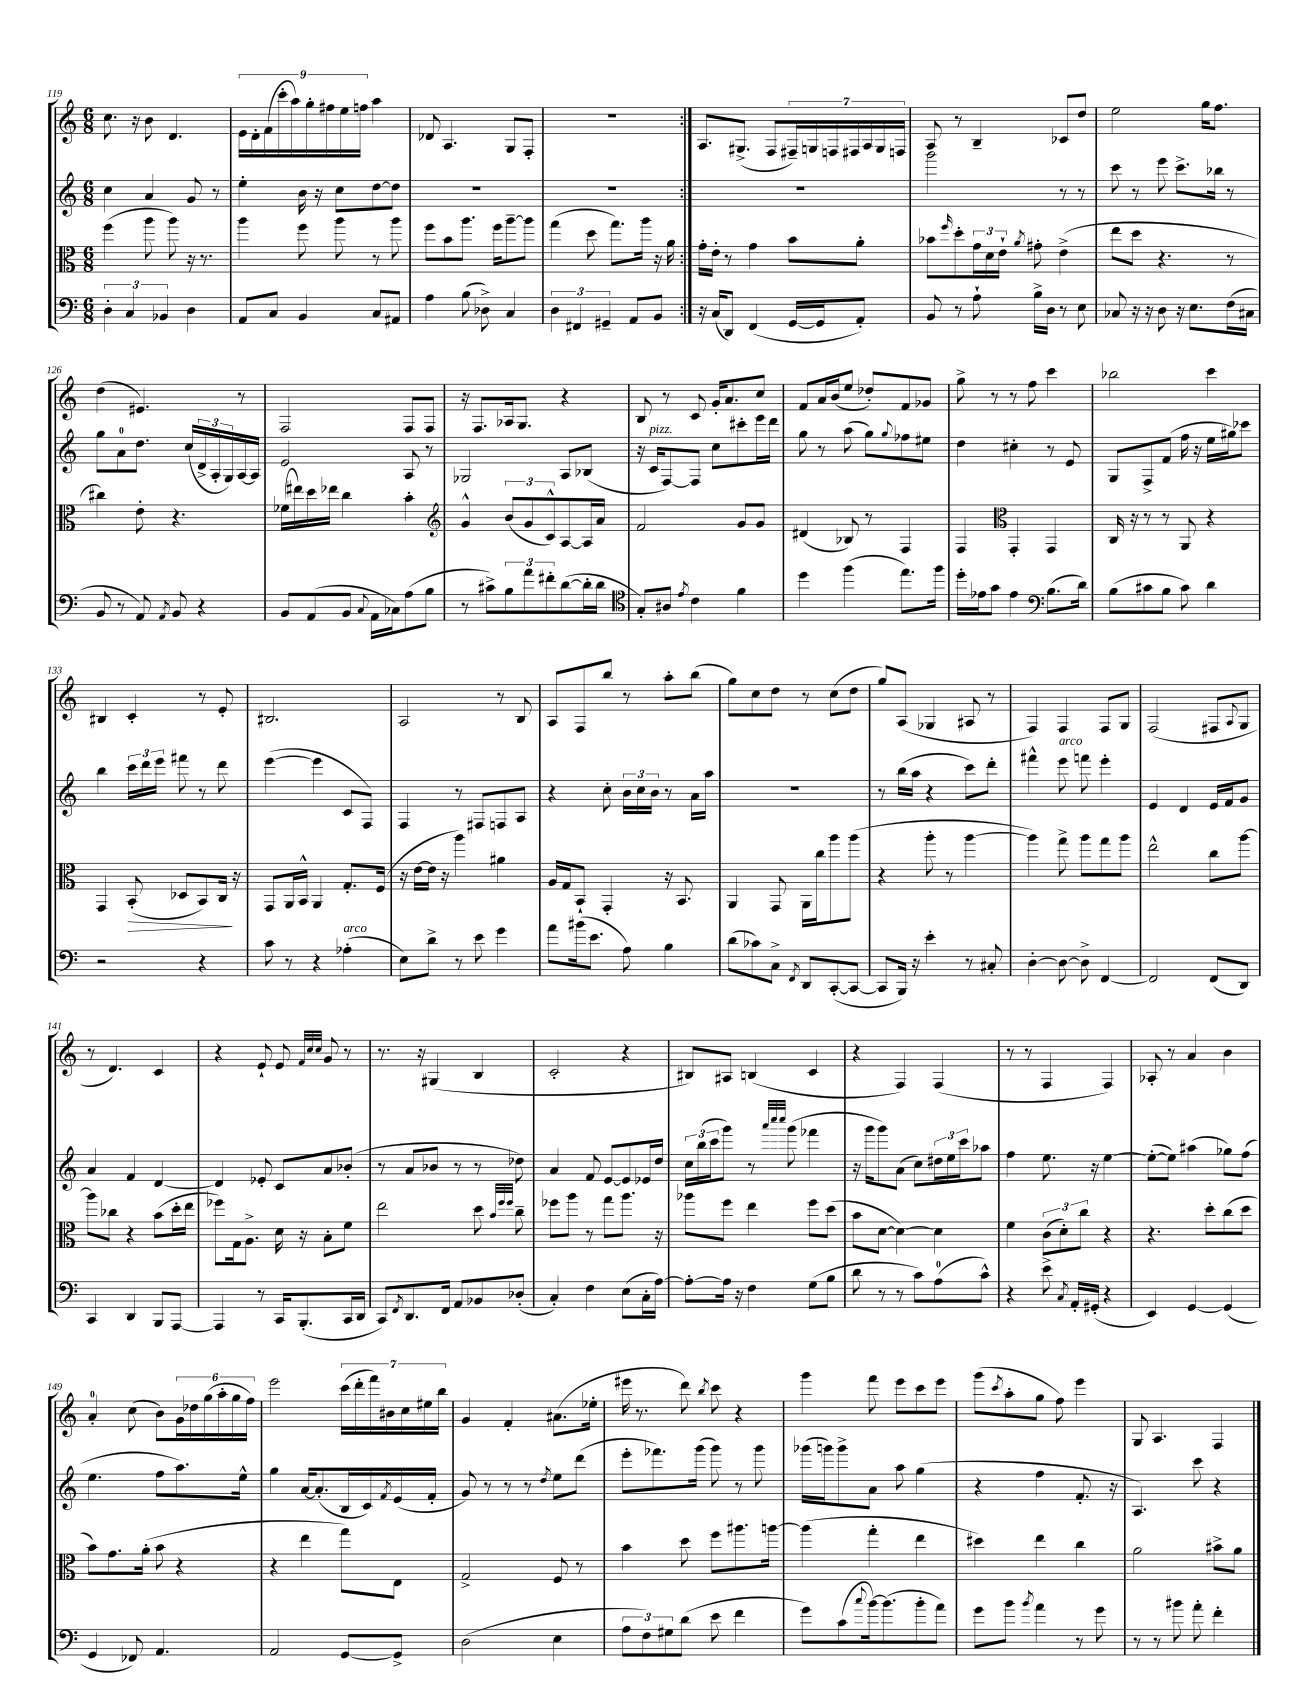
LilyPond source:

<<
\new StaffGroup <<
\new Staff = "s0" {
    \clef treble \key c \major \numericTimeSignature \time 6/8
    \repeat volta 2 { c''8. r16 b'8 d'4. |
    \tuplet 9/8 { e'16 d'16-. f'16( c'''16-. a''16) g''16-. fis''16 e''16 f''16 } a''4 |
    des'8 a4. g8 f8-. |
    R2. | }
    a8. gis8.->( f8 \tuplet 7/4 { fis16--) g16 f16 fis16 a16 g16 f16 } |
    a8 r8 b4-- ces'8 d''8 |
    e''2 g''16 f''8. |
    d''4( eis'4.) r8 |
    f2 f8 f8 |
    r16 f8. aes16 g8. r4 |
    b8 r8 c'8 g'16-. a'8. c''8 |
    f'8 a'16 b'16( e''8 des''8-.) f'8 ges'8 |
    g''8-> r8 r8 f''8 c'''4 |
    bes''2 c'''4 |
    bis4 c'4-. r8 e'8-. |
    bis2. |
    a2 r8 b8 |
    a8 f8 b''8 r8 a''8-. b''8( |
    g''8) c''8 d''8 r8 c''8( d''8 |
    g''8) a8( ges4 ais8 r8 |
    f4) f4 f8 g8 |
    f2( fis8 \appoggiatura { a8 } g8 |
    r8 d'4.) c'4 |
    r4 e'8-! e'8 \grace { f'32 c''32 c''32 } g'8 r8 |
    r8. r16 gis4( b4 |
    c'2-. r4 |
    bis8) ais8 b4( c'4 |
    r4 f4) f4( |
    r8 r8 f4 f4) |
    aes8-. r8 a'4 b'4 |
    a'4-0-. c''8( b'8) \tuplet 6/4 { g'16 des''16 g''16( a''16-. g''16 f''16) } |
    e'''2 \tuplet 7/4 { c'''16( d'''16-. f'''16) bis'16 c''16 eis''16 b''16 } |
    g'4 f'4-. ais'8.( ees''16-. |
    eis'''16 r8. d'''8) \acciaccatura { b''8 } c'''8 r4 |
    g'''4 f'''8 e'''8 c'''8 e'''8 |
    g'''8( \acciaccatura { c'''8 } a''8-. g''8 f''8) e'''4 |
    g8 a4. f4 \bar "|." |
}
\new Staff = "s1" {
    \clef treble \key c \major \numericTimeSignature \time 6/8
    \repeat volta 2 { c''4 a'4 g'8 r8 |
    e''4-. b'16 r16 c''8 d''8~ d''8 |
    R2. |
    R2. | }
    R2. |
    g'''2 r8 r8 |
    c'''8 r8 e'''8 c'''8.-> bes''16 r8 |
    g''8 a'8-0 d''8. c''16( \tuplet 3/2 { d'16-> a16-. g16) } a16~ a16 |
    e'2 a8 r8 |
    ges2 a8 bes8( |
    r16 c'16^\markup { \italic "pizz." } f8~) f8 c''8 cis'''8-. e'''16 d'''16 |
    g''8 r8 a''8( g''8) \appoggiatura { g''8 } fes''8 eis''8 |
    d''4 cis''4-. r8 e'8 |
    g8 f8-> f'8( f''16 r16 e''16 gis''16) ces'''8 |
    b''4 \tuplet 3/2 { c'''16 d'''16 e'''16 } fis'''8 r8 d'''8 |
    e'''4~( e'''4 c'8 f8) |
    f4 r8 fis8 f8 a8 |
    r4 c''8-. \tuplet 3/2 { b'16 c''16 b'16 } r8 a'16 a''16 |
    R2. |
    r8 b''16( a''16 r4 c'''8) d'''8-. |
    fis'''4-^ e'''8^\markup { \italic "arco" } f'''8 e'''4-. |
    e'4 d'4 e'16 f'16 g'8 |
    a'4 f'4 d'4~ |
    d'4 ees'8-. c'8 a'8 bes'8-.( |
    r8 a'8 bes'8 r8 r8 des''8) |
    a'4 f'8 e'8~ e'8 ees'16 d''16 |
    \tuplet 3/2 { c''16 b''16( c'''16 } g'''8) r8 \grace { a'''32 c''''32 c''''32 } g'''8( fes'''4 |
    r16 g'''16 g'''8) a'8( c''8) \tuplet 3/2 { dis''16 e''16 c'''16 } aes''8 |
    f''4 e''8. r16 e''4~ |
    e''8~-.( e''8) ais''4( ges''8) f''8( |
    e''4. f''8 a''8.) e''16-^ |
    g''4 a'16~ a'8.-.( b16 c'16) \acciaccatura { f'8 } e'16( f'16-. |
    g'8) r8 r8 r8 \acciaccatura { d''8 } e''8 d'''8( |
    e'''8-. fes'''8.) g'''16( g'''8) r8 g'''8 |
    ges'''16( g'''16) g'''8-> a'8 a''8 g''4( |
    r4 f''4 f'8.-. r16 |
    a4.) c'''8 r4 \bar "|." |
}
\new Staff = "s2" {
    \clef alto \key c \major \numericTimeSignature \time 6/8
    \repeat volta 2 { f''4( a''8 a''8) r16 r8. |
    a''4 f''8 a''8 r8 a''8 |
    f''8 b'8 a''8. f''16 a''8~-- a''8 |
    g''4( d''8 g''8.) a''16 r16 a'16 | }
    g'16-. e'16-. r8 g'4 b'8 a'8-. |
    bes'8 \grace { f''16 } d''8-. \tuplet 3/2 { g'16 d'16 e'16-! } \acciaccatura { a'8 } gis'8-. e'4->( |
    e''8 d''8 r4. r8 |
    cis''4) e'8-. r4. |
    fes'16( eis''16) d''16 ees''16 c''4 b'4-. |
    \clef treble g'4-^ \tuplet 3/2 { b'8( g'8 c'8-^) } a8~ a16 a'16 |
    f'2 g'8 g'8 |
    dis'4( bes8) r8 f4 |
    f4 \clef alto g,4-. g,4 |
    c16 r16 r8 r8 a,8 r4 |
    g,4 b,8-.\>( des8 b,8) c16\! r16 |
    g,8 a,16 b,16-^ a,4 g8.-. f16( |
    r16 e'16~ e'16 r16 a''4) ais'4 |
    a16 g16 b,8-! g,4-. r16 b,8. |
    a,4 g,8 a,16 c''16 a''8 a''8( |
    r4 a''8-. r8 a''4~ |
    a''4) g''8-> a''8 g''8 a''8 |
    e''2-^ c''8 a''8~ |
    a''8 ces''8 r4 b'8( d''16-. e''16 |
    fes''8) g16 a8.-> d'16 r16 b8-. f'8 |
    e''2 d''8 \grace { b'32 f''32 f''32 } c''8-- |
    fes''8 a''8 r8 g''8 a''8. r16 |
    aes''8 f''8 e''4 f''8 d''8( |
    b'8 d'8~ d'4~) d'4 |
    f'4 \tuplet 3/2 { c'8( d'8-.) c''8 } r4 |
    r4. d''8-. c''8( d''8 |
    b'8) g'8. a'16-.( b'8 r4 |
    r4 e''4 g''8) e8 |
    g2-> f8 r8 |
    b'4 d''8 f''8 ais''8. a''16~ |
    a''4( g''4-. e''4 |
    dis''4) e''4 c''4 |
    a'2 bis'8-> a'8 \bar "|." |
}
\new Staff = "s3" {
    \clef bass \key c \major \numericTimeSignature \time 6/8
    \repeat volta 2 { \tuplet 3/2 { d4-. c4 bes,4 } d4 |
    a,8 c8 b,4 c8 ais,8 |
    a4 b8( des8->) c4 |
    \tuplet 3/2 { d4 fis,4 gis,4-- } a,8 b,8 | }
    r16 c16( d,8) f,4( g,16~ g,16 a,8-.) |
    b,8 r8 a8-! b16-> d16 r8 e8 |
    ces8 r16 r16 d8 r16 e8. f16( cis16 |
    b,8 r8 a,8) \acciaccatura { a,8 } b,8 r4 |
    b,8 a,8( b,8 \appoggiatura { c8 } a,16 ces16) a8( b8 |
    r8 cis'8->) \tuplet 3/2 { b8 a'8 fis'8-. } d'8~( d'16-. d'16 |
    \clef tenor g8-.) ais8 \acciaccatura { e'8 } c'4 f'4 |
    d''4 f''4( e''8.) f''16 |
    d''16-. ees'16 g'8 ees'4 \clef bass b8.( d'16) |
    b8( cis'8 b8 cis'8) d'4 |
    r2 r4 |
    c'8 r8 r4 aes4-.^\markup { \italic "arco" }( |
    e8) d'8-> r8 e'8 g'4 |
    a'8 bis'16( e'8. a8) b4 |
    d'8( ces'8) c8-> \acciaccatura { f,8 } d,8 c,8~-.( c,8~ |
    c,8 b,,16) r16 e'4-. r8 cis8-. |
    d4~-. d8~ d8-> f,4~ |
    f,2 f,8( d,8) |
    c,4 d,4 b,,8 a,,8~ |
    a,,4 r8 c,16 b,,8.-.( c,16 d,16 |
    c,8) \acciaccatura { f,8 } d,8. f,16 a,8 bes,8 des8-.( |
    c4-.) f4 e8( c16-. a16~) |
    a8~-. a16 r16 f4 g8( b8 |
    d'8 r8 r8 c'8) a8-0( c'8-^) |
    r4 e'8-> \acciaccatura { c8 } a,16-. gis,16-.( r4 |
    e,4) g,4~ g,4( |
    g,4 fes,8) a,4. |
    a,2 g,8~ g,8-> |
    d2( e4 |
    \tuplet 3/2 { a8 f8) gis8 } d'8( e'8 f'4 |
    g'8) c'8( \appoggiatura { c''8 } b'16~) b'8.( b'8-. a'8) |
    g'8 b'8 \acciaccatura { b'8 } a'4 r8 g'8 |
    r8 r8 bis'8 a'8-. f'4-. \bar "|." |
}
>>
>>
\layout { \context { \Score currentBarNumber = #119 } }
